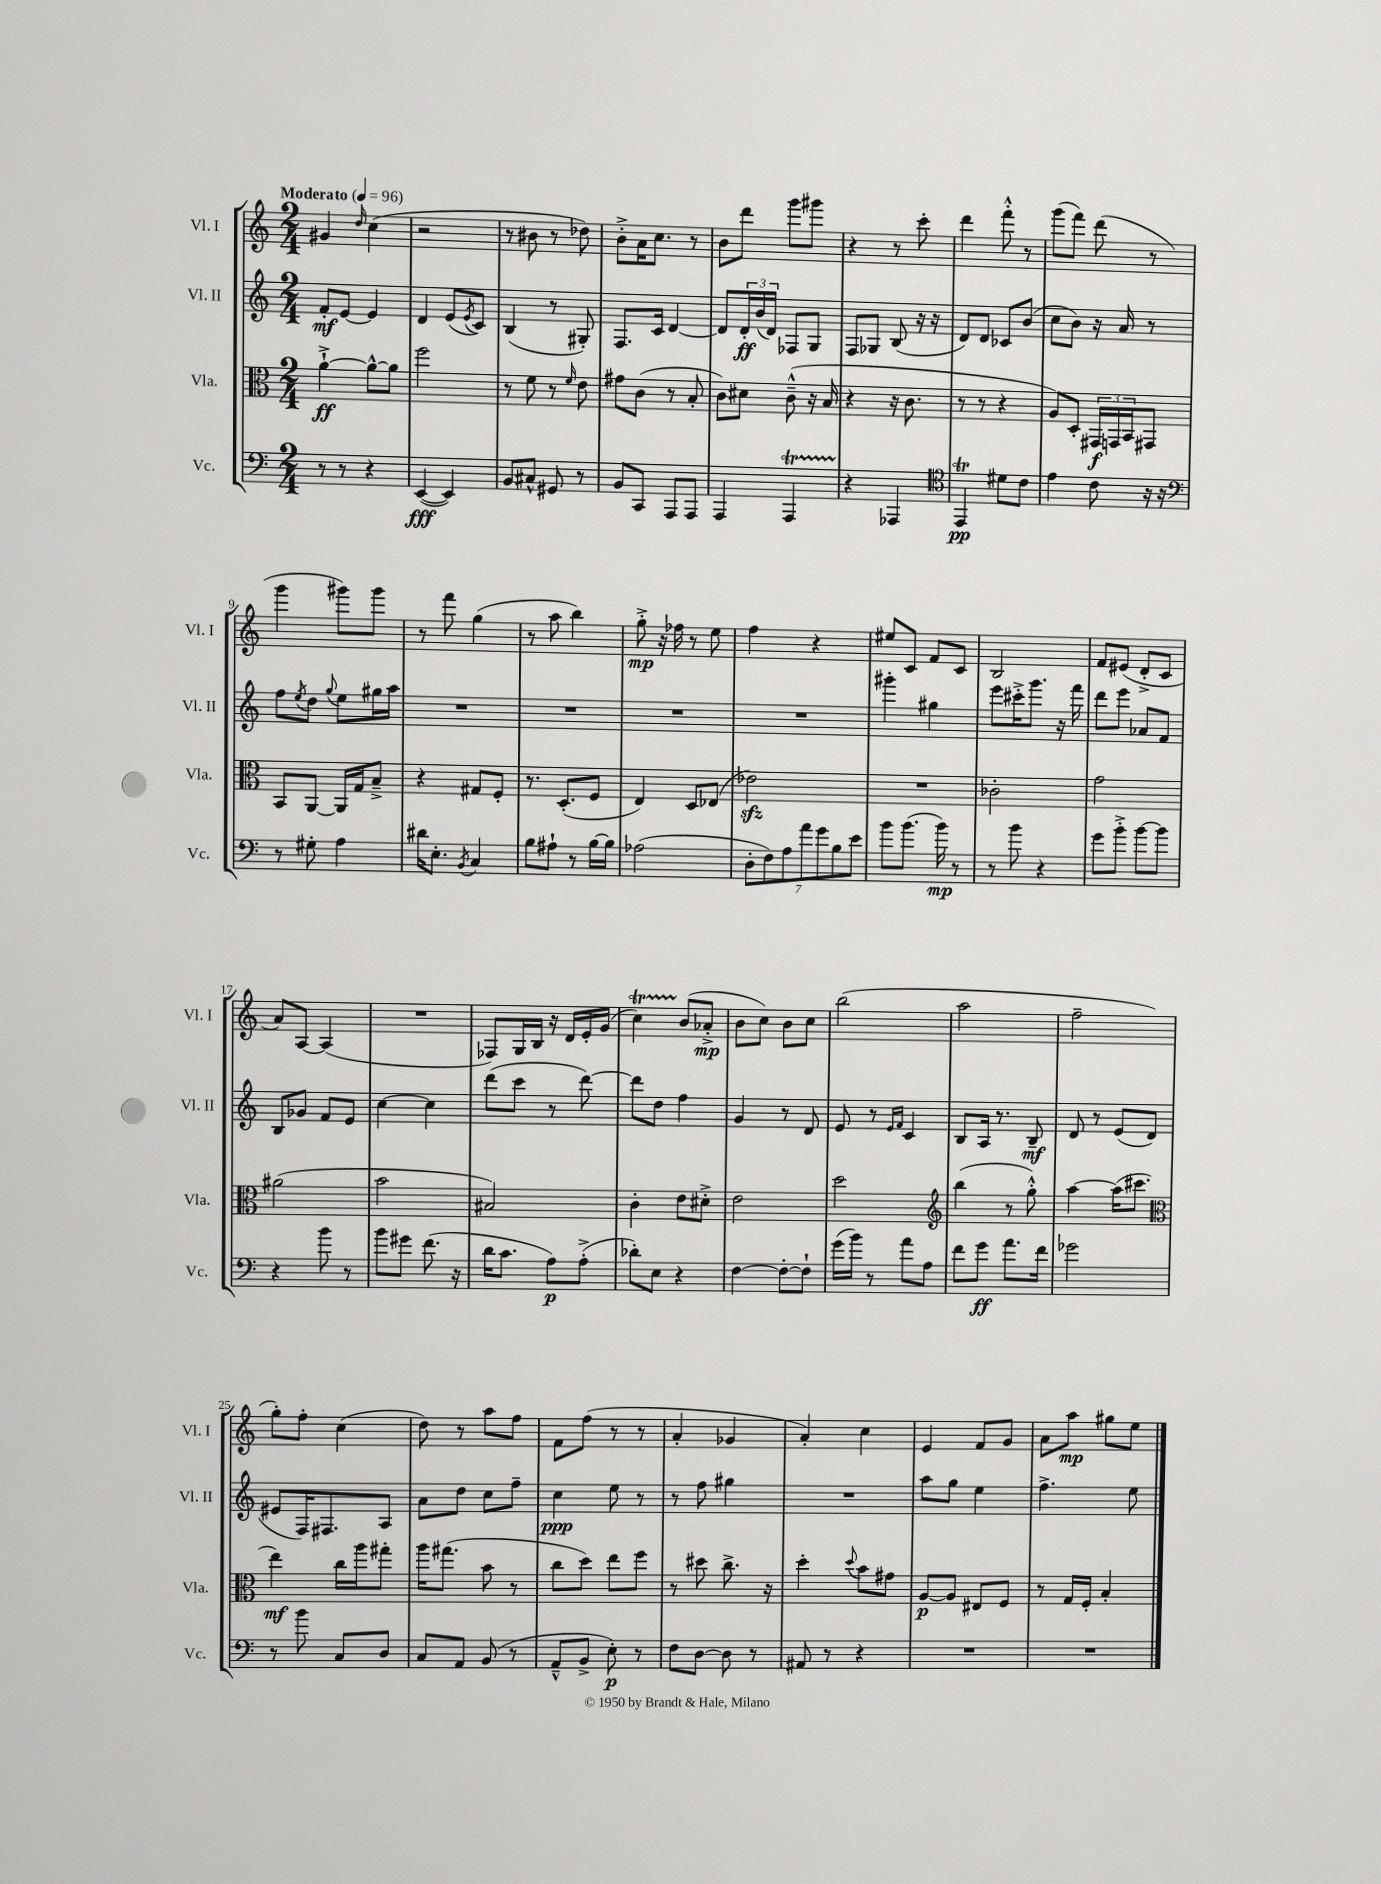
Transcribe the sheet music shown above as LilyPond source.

<<
\new StaffGroup <<
\new Staff = "s0" \with { instrumentName = "Vl. I" shortInstrumentName = "Vl. I" } {
    \clef treble \key c \major \numericTimeSignature \time 2/4 \tempo "Moderato" 4 = 96
    gis'4 \grace { d''16 } c''4( |
    r2 |
    r8 bis'8 r8 des''8) |
    b'8-.-> a'16 c''8. r8 |
    b'8 d'''8 g'''8 gis'''8 |
    r4 r8 c'''8-. |
    d'''4 f'''8-.-^ r8 |
    g'''8( f'''8) d'''8( r8 |
    g'''4 gis'''8) gis'''8 |
    r8 f'''8 g''4( |
    r8 a''8 b''4) |
    g''8-.->\mp r16 fes''16 r8 e''8 |
    f''4 r4 |
    eis''8 c'8 f'8 c'8 |
    b2 |
    f'8 eis'8( d'8-.-> c'8 |
    a'8) a8~ a4( |
    R2 |
    fes8) g16 b16 r16 d'16 e'16-. g'16( |
    c''4\startTrillSpan) b'8\stopTrillSpan( aes'8-.->\mp |
    b'8 c''8) b'8 c''8 |
    b''2( |
    a''2 |
    f''2-- |
    g''8-.) f''8-. c''4( |
    d''8) r8 a''8 f''8 |
    f'8 f''8( r8 r8 |
    a'4-. ges'4 |
    a'4-.) c''4 |
    e'4 f'8 g'8 |
    a'8 a''8\mp gis''8 e''8 \bar "|." |
}
\new Staff = "s1" \with { instrumentName = "Vl. II" shortInstrumentName = "Vl. II" } {
    \clef treble \key c \major \numericTimeSignature \time 2/4
    f'8-.\mf e'8~ e'4 |
    d'4 e'8( \acciaccatura { e'8 } c'8) |
    b4( r8 gis8-.) |
    f8. c'16 d'4~ |
    d'8 \tuplet 3/2 { d'16-.\ff b'16( d'16) } fes8 g8 |
    f8 ges8 b8( r16 r16 |
    d'8) d'8 ces'8 b'8( |
    c''8 b'8) r16 a'16 r8 |
    f''8 \acciaccatura { e''8 } d''8 \appoggiatura { g''8 } e''8 gis''16 a''16 |
    R2 |
    R2 |
    R2 |
    R2 |
    gis'''4-. gis''4 |
    e'''8 cis'''16-.-> g'''8. r16 f'''16 |
    d'''8 e'''8 aes'8 f'8 |
    b8 ges'8 f'8 e'8 |
    c''4~ c''4 |
    d'''8( c'''8 r8 d'''8~) |
    d'''8 d''8 f''4 |
    g'4 r8 d'8 |
    e'8 r8 \grace { e'16 f'16 } c'4 |
    b8 a16 r8. b8--\mf |
    d'8 r8 e'8( d'8 |
    eis'8 f16) fis8. a8 |
    a'8 d''8 c''8 f''8-- |
    c''4\ppp e''8 r8 |
    r8 f''8 gis''4 |
    R2 |
    a''8 g''8 e''4 |
    f''4.-> e''8 \bar "|." |
}
\new Staff = "s2" \with { instrumentName = "Vla." shortInstrumentName = "Vla." } {
    \clef alto \key c \major \numericTimeSignature \time 2/4
    a'4~-!->\ff a'8~-^ a'8 |
    f''2 |
    r8 f'8 r8 \grace { f'16 } e'8 |
    gis'8 c'8( r8 b8-. |
    c'8) dis'8 c'8---^( r16 b16 |
    r4 r16 c'8. |
    r8 r8 r4 |
    a8) d8-. \tuplet 3/2 { gis,16\f g,16 b,16 } gis,8 |
    b,8 a,8~ a,16 g16 b8---> |
    r4 gis8 f8-. |
    r8. d8.-.( f8 |
    e4) d8 ees8( |
    ees'2\sfz) |
    R2 |
    ces'2-. |
    g'2 |
    ais'2( |
    b'2 |
    bis2) |
    c'4-. e'8 dis'8-.-> |
    e'2 |
    d''2 |
    \clef treble b''4( r8 g''8-.-^) |
    a''4~ a''16( cis'''8. |
    \clef alto e''4\mf) c''16 a''16 gis''8-. |
    a''16 gis''8.( b'8 r8 |
    c''8 d''8) e''8 f''8 |
    r8 dis''8 c''8.-> r16 |
    d''4-. \appoggiatura { d''8 } b'8 gis'8 |
    a8~\p a8 eis8 f8 |
    r8 g16 f16-. b4-. \bar "|." |
}
\new Staff = "s3" \with { instrumentName = "Vc." shortInstrumentName = "Vc." } {
    \clef bass \key c \major \numericTimeSignature \time 2/4
    r8 r8 r4 |
    e,4~\fff( e,4) |
    b,8 cis8-^ gis,8 r8 |
    b,8 c,8 a,,8 a,,8 |
    a,,4 a,,4\startTrillSpan |
    r4\stopTrillSpan aes,,4 |
    \clef tenor e,4\trill\pp dis'8 c'8 |
    e'4 c'8 r16 r16 |
    \clef bass r8 gis8-. a4 |
    dis'16 e8.-. \acciaccatura { b,8 } c4 |
    b8 ais8-! r8 b16~ b16 |
    aes2( |
    \tuplet 7/4 { d8-. f8) a8 a'8 g'8 b8 e'8 } |
    b'8 b'8.( b'16\mp) r8 |
    r8 b'8 r4 |
    g'8 b'8-.-> b'8~ b'8 |
    r4 b'8 r8 |
    b'8 gis'8 f'8.( r16 |
    d'16 c'8. a8\p) a8-.->( |
    des'8-.) e8 r4 |
    f4~ f8~-. f8-! |
    g'16( b'16) r8 a'8 a8 |
    f'8 g'8\ff a'8. f'16 |
    ges'2 |
    r8 b'8 c8 d8 |
    c8 a,8 b,8( r8 |
    a,8---^ b,8-> e8-.\p) r8 |
    f8 d8~ d8 r8 |
    ais,8 r8 r4 |
    R2 |
    R2 \bar "|." |
}
>>
>>
